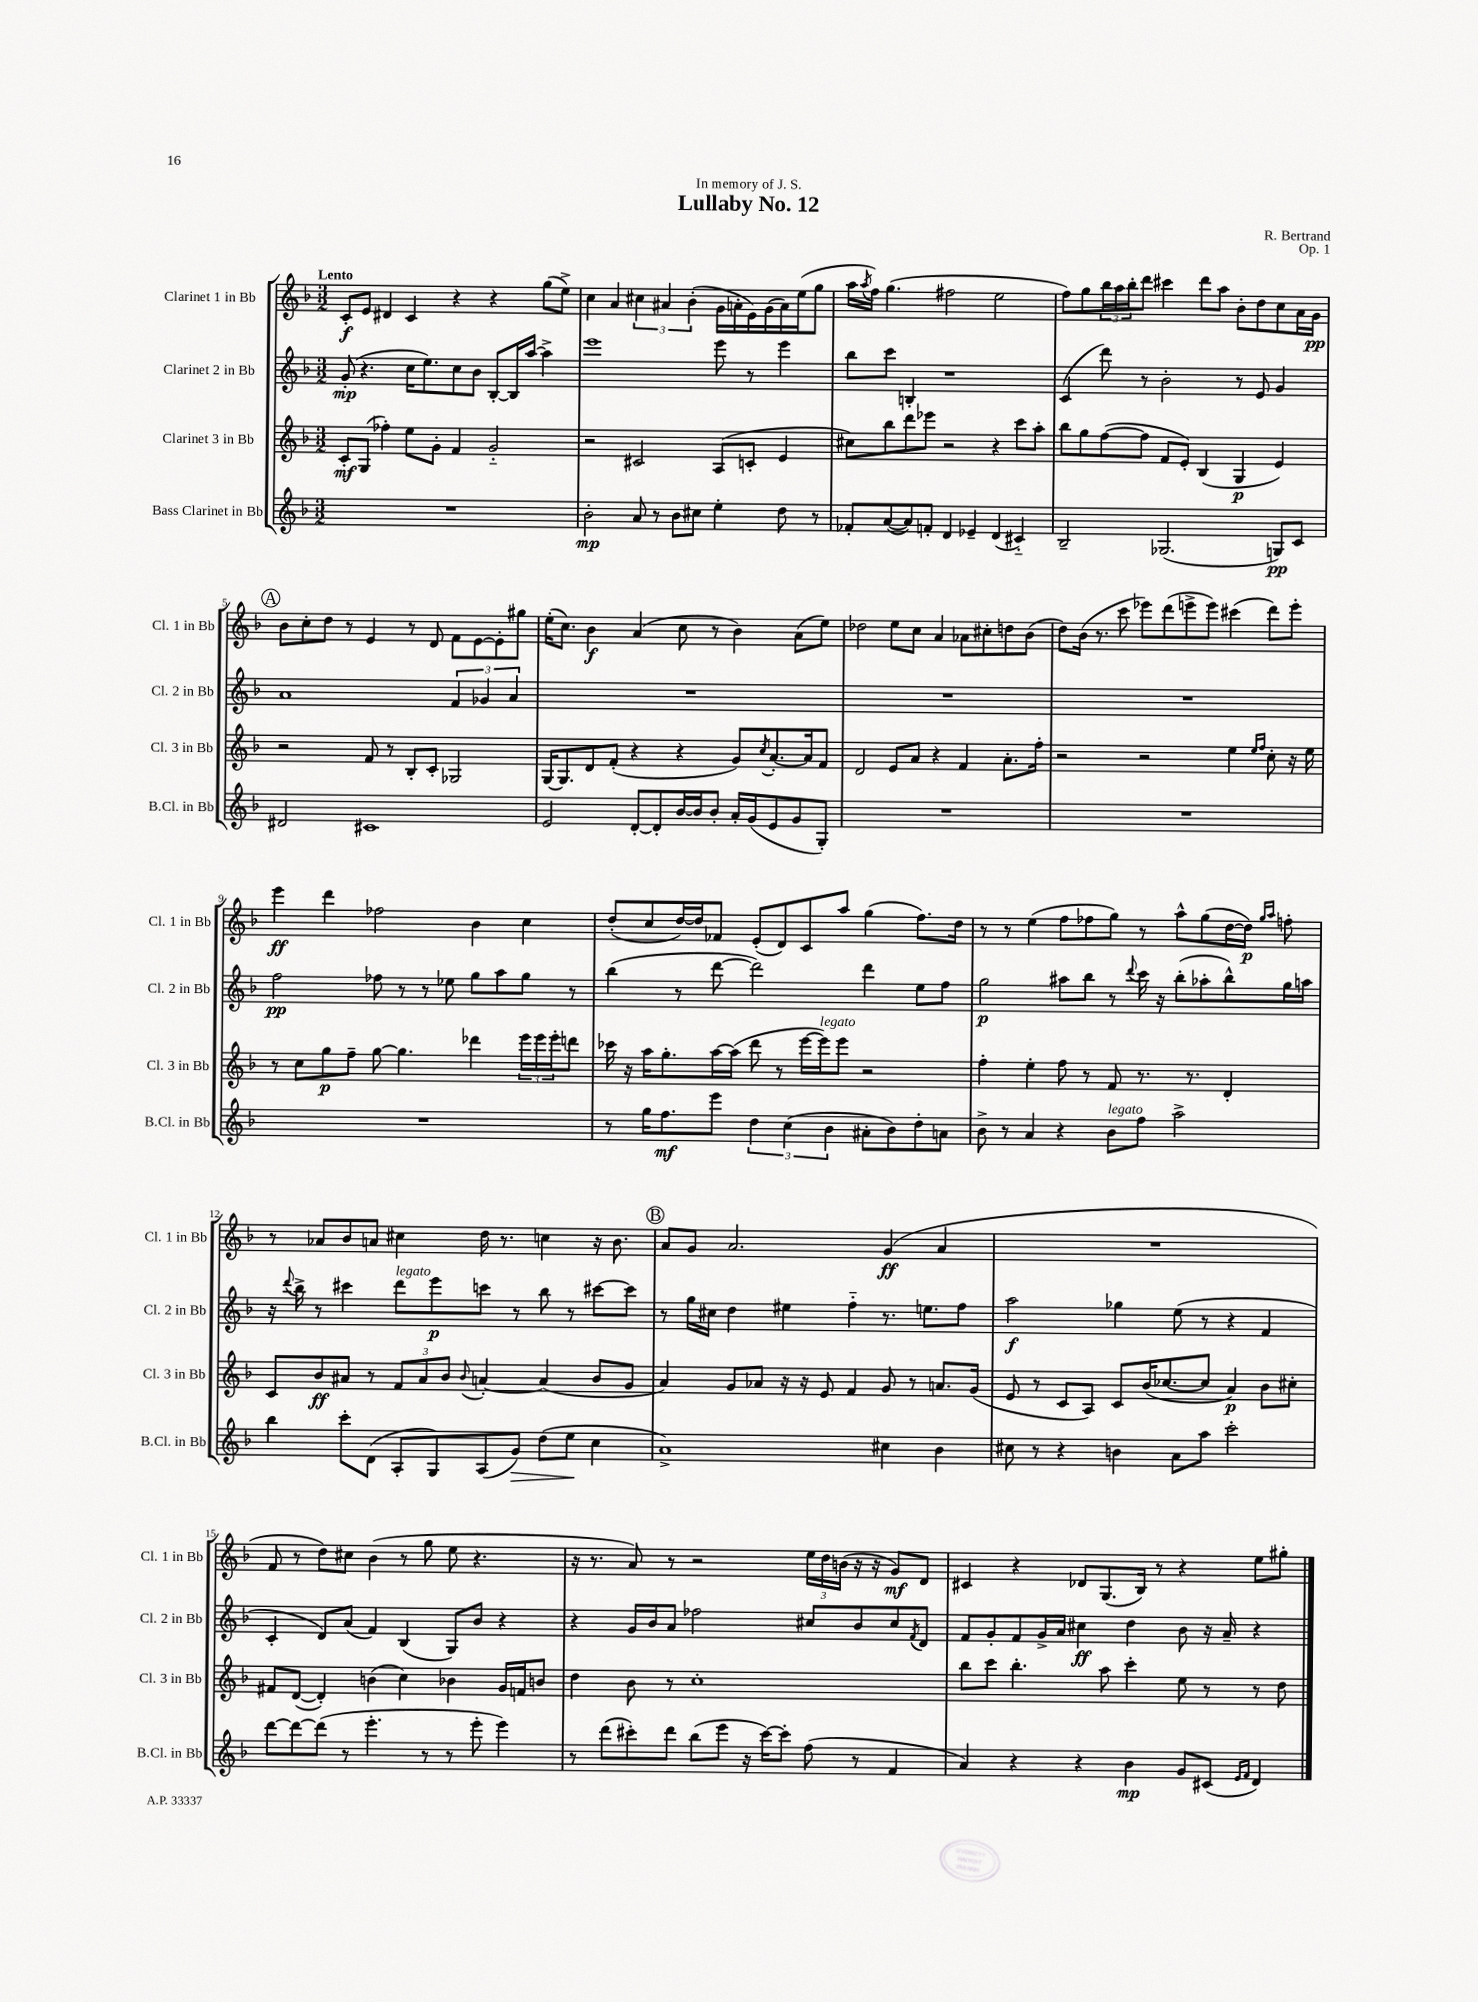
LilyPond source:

\header { title = "Lullaby No. 12" composer = "R. Bertrand" dedication = "In memory of J. S." opus = "Op. 1" }
<<
\new StaffGroup <<
\new Staff = "s0" \with { instrumentName = "Clarinet 1 in Bb" shortInstrumentName = "Cl. 1 in Bb" } {
    \clef treble \key f \major \numericTimeSignature \time 3/2 \tempo "Lento"
    c'8-.\f e'8 dis'4 c'4 r4 r4 g''8( e''8->) |
    c''4 a'4 \tuplet 3/2 { cis''4 ais'4 bes'4-.( } g'16 a'16-. e'16) g'16( a'16) e''16( g''8 |
    a''16 \acciaccatura { a''8 } f''16) g''4.( fis''2 e''2 |
    f''8) g''8 \tuplet 3/2 { bes''16 a''16 bes''16-. } d'''8 cis'''4 d'''8 a''8 bes'8-. d''8 c''8 a'16 g'16\pp |
    \mark \markup { \circle "A" } bes'8 c''8-. d''8 r8 e'4 r8 d'8 f'8 e'8~ e'8-. gis''8 |
    e''16-.( c''8.) bes'4\f a'4( c''8 r8 bes'4) a'8( e''8) |
    des''2 e''8 c''8 a'4 aes'8 cis''8-. d''8 bes'8( |
    d''8) bes'16( r8. c'''8 ees'''8) d'''8( e'''8-> e'''8) cis'''4( d'''8) e'''8-. |
    e'''4\ff d'''4 fes''2 bes'4 c''4 |
    d''8-.( c''8 d''16~) d''16 fes'8 e'8-.( d'8) c'8 a''8 g''4( f''8.) d''16 |
    r8 r8 e''4( f''8 fes''8 g''8) r8 a''8-^ g''8( d''16~ d''16\p) \grace { g''16 a''16 } f''8-. |
    r8 aes'8 bes'8 a'8 cis''4 d''16 r8. c''4 r16 bes'8. |
    \mark \markup { \circle "B" } a'8 g'8 a'2. g'4\ff( a'4 |
    R1. |
    f'8 r8 d''8) cis''8 bes'4( r8 g''8 e''8 r4. |
    r16 r8. a'8) r8 r2 \tuplet 3/2 { e''16 d''16 b'16( } r16 r16 g'8\mf) d'8 |
    cis'4 r4 des'8 g8.( bes16) r8 r4 e''8 gis''8-. \bar "|." |
}
\new Staff = "s1" \with { instrumentName = "Clarinet 2 in Bb" shortInstrumentName = "Cl. 2 in Bb" } {
    \clef treble \key f \major \numericTimeSignature \time 3/2
    g'8-.\mp( r4. c''16 e''8.) c''8 bes'8 bes8~-. bes16 a''16~ a''4-> |
    e'''1 e'''8 r8 e'''4 |
    bes''8 c'''8 b4-. r1 |
    c'4( d'''8) r8 bes'2-. r8 e'8 g'4 |
    \mark \markup { \circle "A" } a'1 \tuplet 3/2 { f'4 ges'4 a'4 } |
    R1. |
    R1. |
    R1. |
    f''2\pp fes''8 r8 r8 ees''8 g''8 a''8 g''8 r8 |
    bes''4( r8 d'''8~ d'''2) d'''4 e''8 f''8 |
    g''2\p ais''8 bes''8 r8 \appoggiatura { d'''8 } c'''16 r16 bes''8-.( aes''8-. bes''8-^) g''16 a''16 |
    r16 \appoggiatura { d'''8 } bes''16-> r8 cis'''4 d'''8^\markup { \italic "legato" } e'''8\p c'''8 r8 bes''8 r8 cis'''8~ cis'''8 |
    \mark \markup { \circle "B" } r8 g''16 cis''16 d''4 eis''4 f''4-_ r8. e''8. f''8 |
    a''2\f ges''4 e''8( r8 r4 f'4 |
    c'4-. d'8) a'8( f'4) bes4( g8) bes'8 r4 |
    r4 g'16 bes'16 a'8 fes''2 cis''8 bes'8 cis''8 \acciaccatura { f'8 } d'8 |
    f'8 g'8-. f'8 g'16-> a'16 cis''4\ff d''4 bes'8 r16 a'16-- r4 \bar "|." |
}
\new Staff = "s2" \with { instrumentName = "Clarinet 3 in Bb" shortInstrumentName = "Cl. 3 in Bb" } {
    \clef treble \key f \major \numericTimeSignature \time 3/2
    c'8-.\mf g8( fes''4-.) e''8 g'8-. f'4 g'2-_ |
    r2 cis'2 a8( c'8-. e'4 |
    cis''8) bes''8 d'''8 ees'''8 r2 r4 c'''8 a''8-. |
    bes''8 g''8 f''8~( f''8 f'8 e'8-.) bes4( g4\p e'4) |
    \mark \markup { \circle "A" } r2 f'8 r8 bes8-. c'8-. ges2 |
    g16~ g8. d'8 f'8-.( r4 r4 g'8) \acciaccatura { c''8 } a'8.~-. a'16 f'8 |
    d'2 e'8 a'8 r4 f'4 a'8.-. f''16-. |
    r2 r2 e''4 \grace { e''16 f''16 } c''8-. r16 e''16 |
    r8 c''8 g''8\p f''8-- g''8~ g''4. des'''4 \tuplet 3/2 { e'''16 e'''16 e'''16-. } d'''8 |
    ces'''16 r16 a''16 g''8.-. a''16~ a''16( d'''8 r8 e'''16~ e'''16^\markup { \italic "legato" }) e'''8 r2 |
    f''4-. e''4-. f''8 r8 f'8 r8. r8. d'4-. |
    c'8 bes'8\ff ais'8 r8 \tuplet 3/2 { f'8 ais'8 bes'8 } \appoggiatura { bes'8 } a'4~-. a'4( bes'8 g'8 |
    \mark \markup { \circle "B" } a'4) g'8 aes'8 r16 r16 e'8 f'4 g'8 r8 a'8. g'16( |
    e'8 r8 c'8 a8) c'8 bes'16( ces''8.~ ces''8 a'4\p) bes'8 cis''8-. |
    fis'8 d'8~( d'4-.) b'4( c''4) bes'4 g'16 f'16 b'8 |
    d''4 bes'8 r8 c''1-. |
    bes''8 c'''8 bes''4.-. a''8 c'''4-. e''8 r8 r8 d''8 \bar "|." |
}
\new Staff = "s3" \with { instrumentName = "Bass Clarinet in Bb" shortInstrumentName = "B.Cl. in Bb" } {
    \clef treble \key f \major \numericTimeSignature \time 3/2
    R1. |
    bes'2-.\mp a'8 r8 bes'8 cis''8 e''4-. d''8 r8 |
    fes'8-. a'8~( a'8) f'8-. d'4 ees'4-- d'4( cis'4-_) |
    bes2-- ges2.( g8\pp) c'8 |
    \mark \markup { \circle "A" } dis'2 cis'1 |
    e'2 d'8~-. d'8-. bes'16~ bes'16 bes'8-. a'16-. g'16( e'8 g'8 g8-.) |
    R1. |
    R1. |
    R1. |
    r8 g''16 f''8.\mf e'''8 \tuplet 3/2 { d''4 c''4( bes'4 } ais'8-. bes'8) d''8-. a'8 |
    bes'8-> r8 a'4 r4 bes'8^\markup { \italic "legato" } f''8 a''2-> |
    bes''4 c'''8-. d'8( a8-. g8) a8( g'8\>) d''8( e''8\! c''4 |
    \mark \markup { \circle "B" } a'1->) cis''4 bes'4 |
    cis''8 r8 r4 b'4 a'8 a''8 c'''2-. |
    d'''8~ d'''8~ d'''8( r8 e'''4.-. r8 r8 e'''8-. e'''4) |
    r8 d'''8( cis'''8-.) d'''8 bes''8( e'''8 r16 cis'''16~) cis'''8-. f''8( r8 f'4 |
    a'4) r4 r4 bes'4\mp g'8 cis'8( \grace { e'16 f'16 } d'4) \bar "|." |
}
>>
>>
